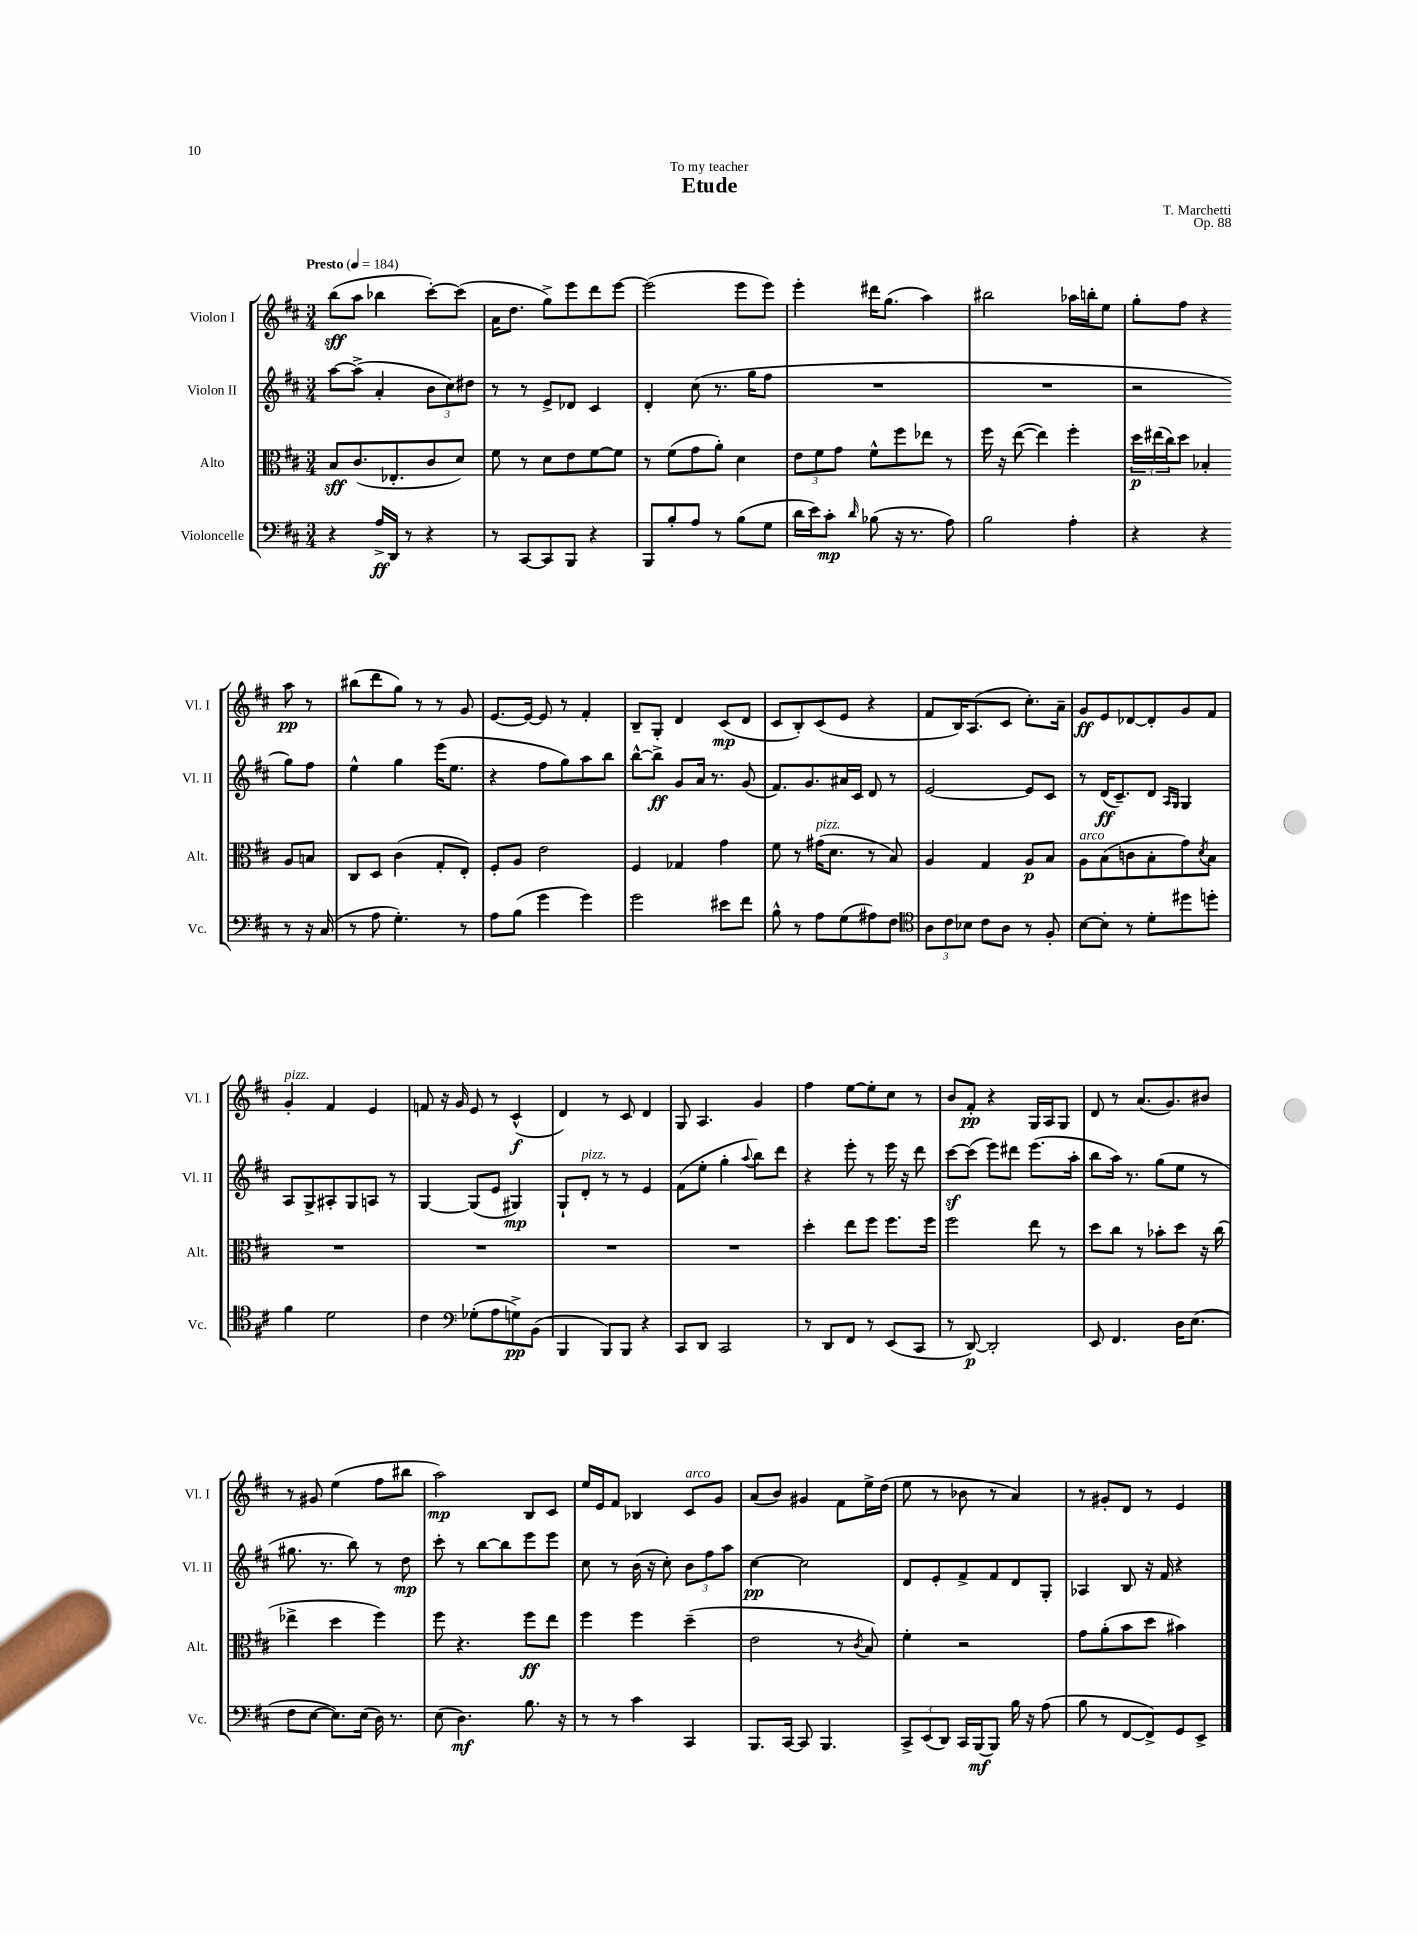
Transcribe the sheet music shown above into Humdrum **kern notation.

**kern	**kern	**kern	**kern
*staff4	*staff3	*staff2	*staff1
*clefF4	*clefC3	*clefG2	*clefG2
*k[f#c#]	*k[f#c#]	*k[f#c#]	*k[f#c#]
*M3/4	*M3/4	*M3/4	*M3/4
*MM184	*MM184	*MM184	*MM184
4r	8B/L	[8aa\L	(8bb\L
.	(8.c#/	(8aa^\]J	8aa\J
16A^/LL	.	4a'/	4bb-\
16DD/JJ	8.E-'/	.	.
8r	.	.	.
4r	8c#/	12b\L	[8ccc#'\L)
.	.	12cc#\)	.
.	8d/J)	.	(8ccc#\]J
.	.	12dd#\J	.
=	=	=	=
8r	8f#\	8r	16a\LK
.	.	.	8.dd\J
[8CC#/L	8r	8r	.
8CC#/]	8d\L	8e^/L	8gg^\L)
8BBB/J	8e\	8d-/J	8eee\
4r	[8f#\	4c#/	8ddd\
.	8f#\]J	.	[8eee\J
=	=	=	=
8BBB/L	8r	4d'/	(2eee\]
8B'/	(8f#\L	.	.
8A/J	8g\	(8cc#\	.
8r	8a'\J)	8.r	.
(8B\L	4d\	.	8eee\L
.	.	16gg\LK	.
8G\J	.	8ff#\J	8eee\J)
=	=	=	=
16d\LL	12e\L	2.r	4eee'\
16e\J)	.	.	.
.	12f#\	.	.
8c#'\J	.	.	.
.	12g\J	.	.
16qqd/	.	.	.
(8B-\	8f#^^\L	.	16ddd#\LK
.	.	.	(8.gg\J
16r	8ff#\	.	.
8.r	.	.	.
.	8ee-\J	.	4aa\)
8A\)	8r	.	.
=	=	=	=
2B\	16ff#\	2.r	2bb#\
.	16r	.	.
.	([8ee\	.	.
.	4ee\])	.	.
4A'\	4ff#'\	.	16aa-\LL
.	.	.	16bb'\J
.	.	.	8ee\J
=	=	=	=
4r	24dd\LL	2r	8gg'\L
.	(24ee#\	.	.
.	24cc#\J)	.	.
.	8dd\J	.	8ff#\J
4r	4B-'/	.	4r
8r	8A/L	8gg\L)	8aa\
16r	8B/J	8ff#\J	8r
(16C#/	.	.	.
=	=	=	=
8r	8C#/L	4ee^^\	(8bb#\L
8A\	8D/J	.	8ddd\
4.G'\)	(4c#\	4gg\	8gg\J)
.	.	.	8r
.	8G'/L	(16eee\LK	8r
.	.	8.ee\J	.
8r	8E'/J)	.	8g/
=	=	=	=
8A\L	8F#'/L	4r	[8.e/L
(8B\J	8A/J	.	.
.	.	.	16e/_Jk
4g\	2e\	8ff#\L	8e/]
.	.	8gg\)	8r
4g\)	.	8aa\	4f#'/
.	.	8bb\J	.
=	=	=	=
2g\	4F#/	[8bb^^\L	8B~/L
.	.	8bb^\]J	8G'/J
.	4G-/	8g/L	4d/
.	.	16a/Jk	.
.	.	8.r	.
8e#\L	4g\	.	(8c#/L
8f#\J	.	(8g/	8d/J
=	=	=	=
8B^^\	8f#\	8.f#/L)	8c#/L
8r	8r	.	8B'/)
.	.	8.g/	.
8A\L	(16g#\LK	.	(8c#/
.	8.d\J	.	.
(8G\	.	16a#/L	8e/J
.	.	16c#/JJ	.
8A#\)	8r	8d/	4r
8F#\J	8B/)	8r	.
=	=	=	=
*clefC4	*	*	*
12A\L	4A/	[2e/	8f#/L
12c#\	.	.	.
.	.	.	16B/K)
12B-\J	.	.	.
.	.	.	(8.A/
8c#\L	4G/	.	.
8A\J	.	.	8c#/J
8r	8A/L	8e/]L	8.cc#'\L)
8F#'/	8B/J	8c#/J	.
.	.	.	16a~\Jk
=	=	=	=
[8B\L	8A\L	8r	8g/L
8B'\]J	(8B\	(16d/LK	8e/
.	.	8.c#~/)	.
8r	8c\	.	[8d-/
8d'\L	8B'\	8d/J	8d-'/]
.	.	16qqA/LL	.
.	.	16qqG/JJ	.
8dd#\	8g\)	4G/	8g/
.	8qd/	.	.
8dd'\J	8B\J	.	8f#/J
=	=	=	=
4f#\	2.r	8A/L	4g'/
.	.	8G^/	.
2d\	.	8A#'/	4f#/
.	.	8G/	.
.	.	8A/J	4e/
.	.	8r	.
=	=	=	=
4c#\	2.r	[4G/	8f/
.	.	.	16r
.	.	.	16g/
*clefF4	*	*	*
(8G-'\L	.	(8G/]L	8e/
8A\	.	8e/J	8r
8G^\)	.	4G#/)	(4c#^^/
(8BB\J	.	.	.
=	=	=	=
4BBB/	2.r	8G`/L	4d/)
.	.	8d'/J	.
8BBB/L)	.	8r	8r
8BBB/J	.	8r	8c#/
4r	.	4e/	4d/
=	=	=	=
8CC#/L	2.r	(8f#\L	8G/
8DD/J	.	8ee'\J	4.A/
2CC#/	.	4gg'\	.
.	.	8qqaa/	.
.	.	8bb\L)	4g/
.	.	8ddd\J	.
=	=	=	=
8r	4dd'\	4r	4ff#\
8DD/L	.	.	.
8FF#/J	8ee\L	8eee'\	[8ee\L
8r	8ff#\J	8r	8ee'\]
(8EE/L	8.ff#\L	16eee\	8cc#\J
.	.	16r	.
8CC#/J	.	8ddd\	8r
.	16ff#\Jk	.	.
=	=	=	=
8r	2ff#\	[8ccc#\L	8b/L
[8DD/)	.	(8ccc#\]J	8f#'/J
2DD'/]	.	8eee\L)	4r
.	.	8ddd#\J	.
.	8ee\	(8.eee\L	16G/LL
.	.	.	16A/J
.	8r	.	8G/J
.	.	16aa'\Jk	.
=	=	=	=
8EE/	8dd\L	8bb\L	8d/
4.FF#/	8cc#\J	16aa\Jk)	8r
.	.	8.r	.
.	8r	.	(8.a/L
.	8b-'\L	(8gg\L	.
.	.	.	8.g/)
16D\LK	8dd\J	8ee\J	.
(8.E\J	.	.	.
.	16r	8r	8b#/J
.	(16cc#\	.	.
=	=	=	=
8F#\L	4ee-^\	8.gg#\	8r
[8E\J	.	.	8g#/
.	.	8.r	.
8.E\]L)	4dd\	.	(4ee\
.	.	8bb\)	.
(16E\Jk	.	.	.
16D\)	4ff#\)	8r	8ff#\L
8.r	.	.	.
.	.	8dd\	8bb#\J
=	=	=	=
(8E\	8ff#\	8ccc#'\	2aa\)
4.D\)	4.r	8r	.
.	.	[8bb\L	.
.	.	8bb\]	.
8.B\	8ff#\L	8eee\	8B/L
.	8ee\J	8eee\J	8c#/J
16r	.	.	.
=	=	=	=
8r	4ff#\	8cc#\	16ee/LL
.	.	.	16e/J
8r	.	8r	8f#/J
4c#\	4ff#\	(16b\	4B-/
.	.	16r	.
.	.	8cc#'\)	.
4CC#/	(4dd~\	12b\L	8c#/L
.	.	12ff#\	.
.	.	.	8g/J
.	.	12aa\J	.
=	=	=	=
8.BBB/L	2e\	[4cc#\	(8a/L
.	.	.	8b/J)
[16CC#/Jk	.	.	.
8CC#/]	.	2cc#\]	4g#/
4.BBB/	.	.	.
.	8r	.	8f#\L
.	8qc#/	.	.
.	8B/)	.	16ee^\L
.	.	.	(16dd\JJ
=	=	=	=
12CC#^/L	4f#'\	8d/L	8ee\
(12EE/	.	.	.
.	.	8e'/	8r
12DD/J)	.	.	.
16CC#/LL	2r	8f#^/	8b-\
[16BBB/J	.	.	.
8BBB/]J	.	8f#/	8r
16B\	.	8d/	4a/)
16r	.	.	.
(8A\	.	8G'/J	.
=	=	=	=
8B\	8g\L	4A-/	8r
8r	(8a'\	.	8g#'/L
[8FF#/L	8b\	8B/	8d/J
8FF#^/])	8dd\J	16r	8r
.	.	16f#/	.
8GG/	4b#\)	4r	4e/
8EE^/J	.	.	.
==	==	==	==
*-	*-	*-	*-
